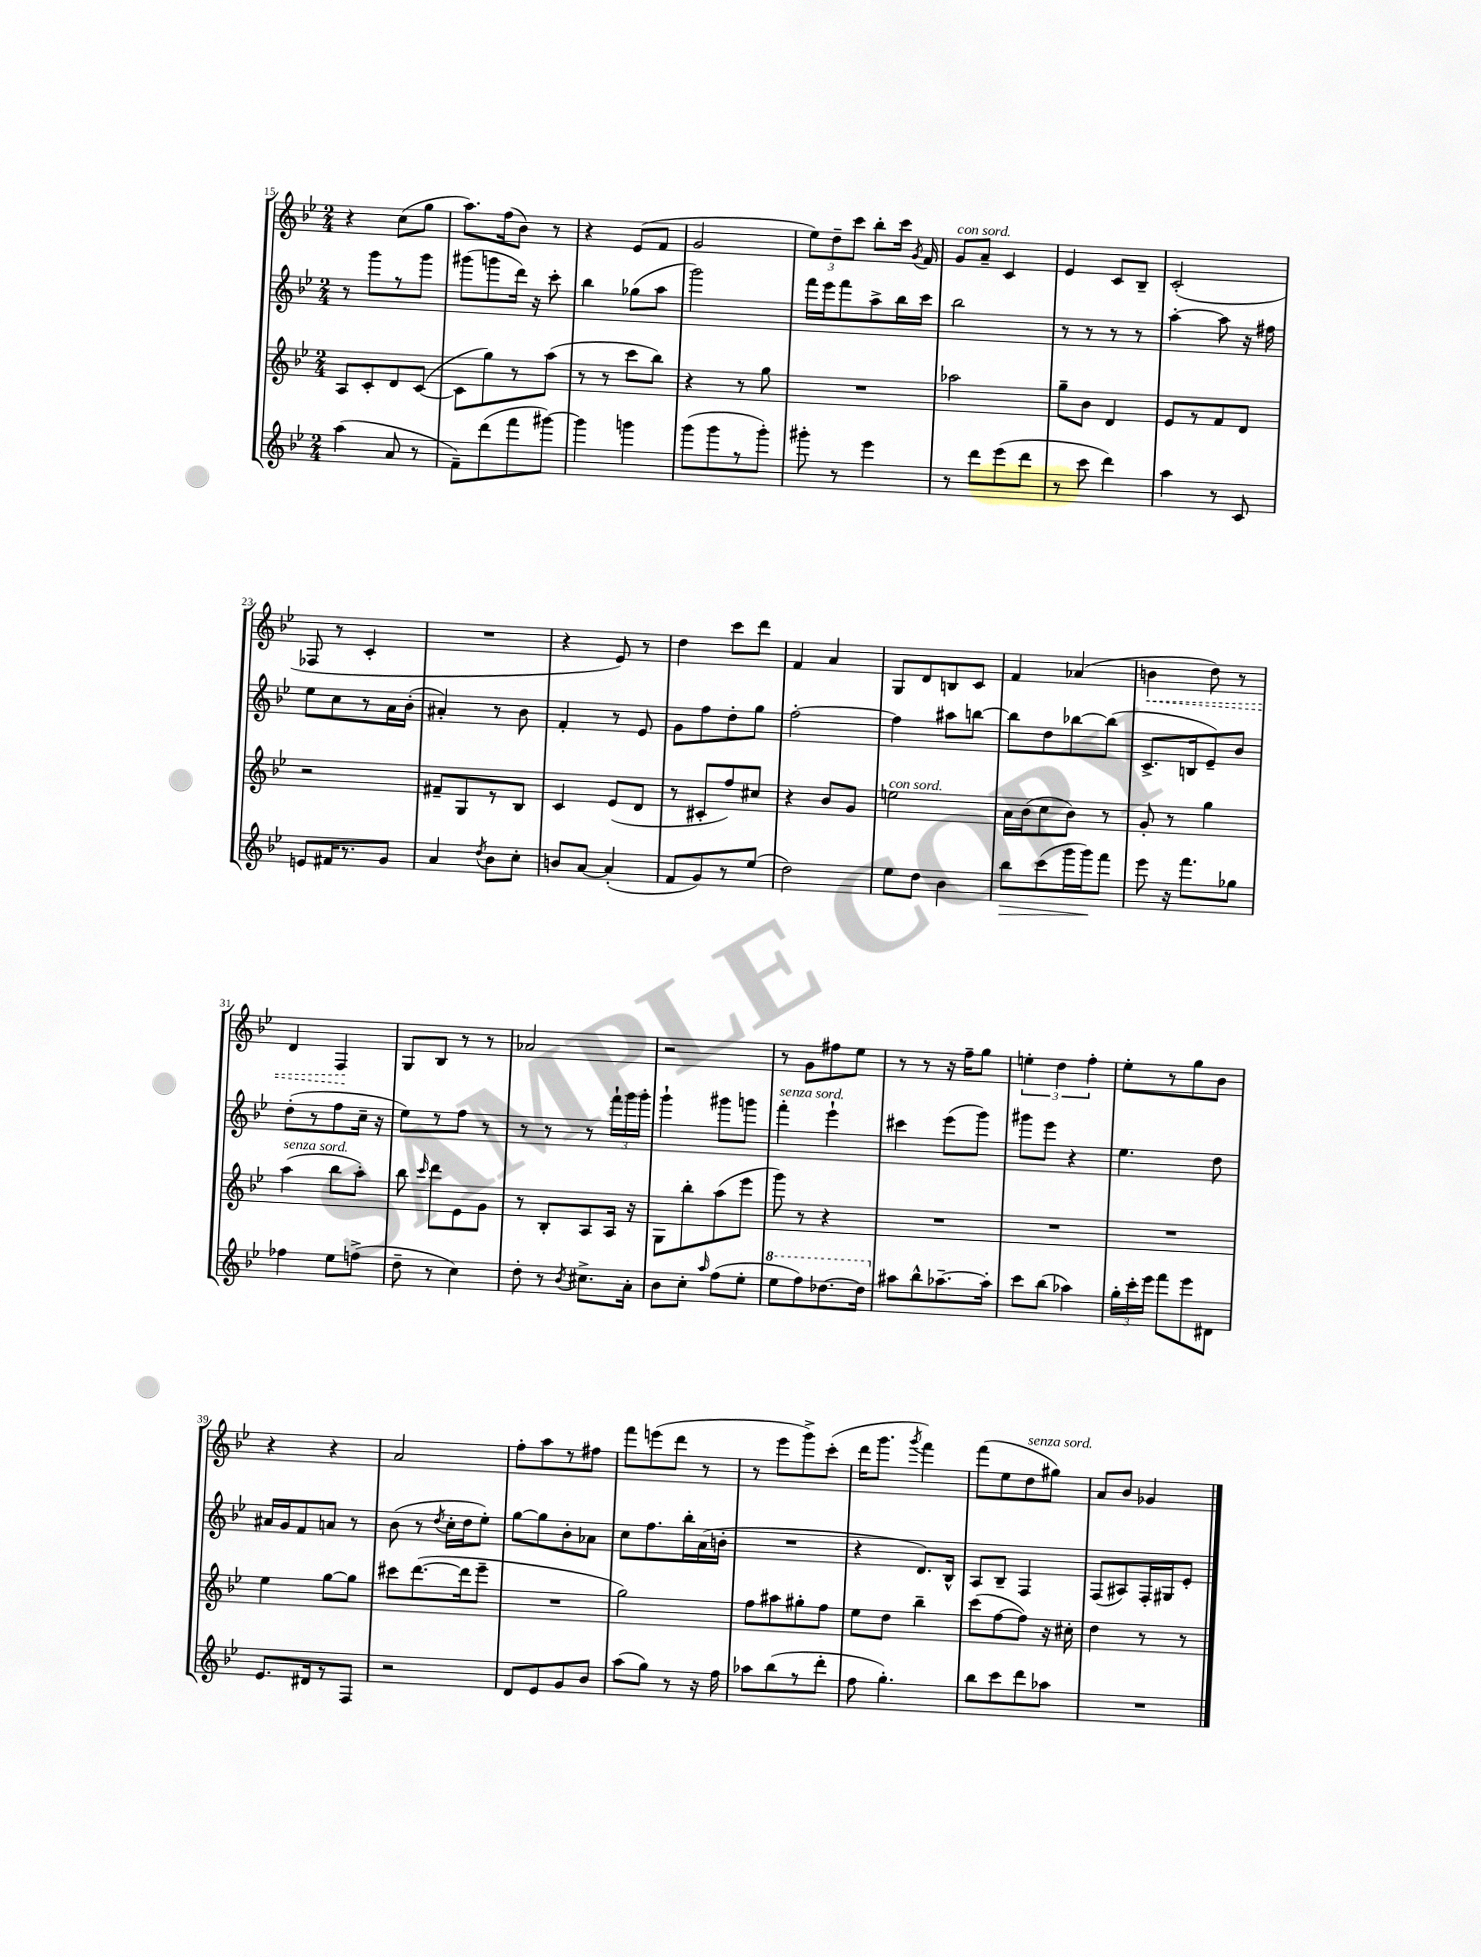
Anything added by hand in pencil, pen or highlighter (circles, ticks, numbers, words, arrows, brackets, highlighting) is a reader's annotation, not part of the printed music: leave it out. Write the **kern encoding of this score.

**kern	**dynam	**kern	**kern	**kern	**dynam
*part4	*part4	*part3	*part2	*part1	*part1
*staff4	*staff4	*staff3	*staff2	*staff1	*staff1
*clefG2	*	*clefG2	*clefG2	*clefG2	*
*k[b-e-]	*	*k[b-e-]	*k[b-e-]	*k[b-e-]	*
*M2/4	*	*M2/4	*M2/4	*M2/4	*
=15	=15	=15	=15	=15	=15
(4aa\	.	8A/L	8r	4r	.
.	.	8c'/	8ggg\L	.	.
8a/	.	8d/	8r	(8cc\L	.
8r	.	([8c/J	8ggg\J	8gg\J	.
=16	=16	=16	=16	=16	=16
8f~\L)	.	8c\L]	(8ggg#X\L	8.aa\L)	.
(8ddd\	.	8gg\)	8gggn\	.	.
.	.	.	.	(16ff\k	.
8fff\	.	8r	16ddd\Jk)	8b-\J)	.
.	.	.	16r	.	.
[8ggg#X\J)	.	(8aa\J	8ccc'\	8r	.
=17	=17	=17	=17	=17	=17
4ggg#\]	.	8r	4bb-\	4r	.
.	.	8r	.	.	.
4gggn\	.	8ccc\L	(8gg-X\L	(8e-/L	.
.	.	8bb-\J)	8aa\J	8f/J	.
=18	=18	=18	=18	=18	=18
(8ggg\L	.	4r	2ggg\)	2g/	.
8ggg\	.	.	.	.	.
8r	.	8r	.	.	.
8ggg'\J)	.	8gg\	.	.	.
=19	=19	=19	=19	=19	=19
8ggg#X'\	.	2r	16fff\LL	12ee-\L)	.
.	.	.	16eee-\J	.	.
.	.	.	.	12dd~\	.
8r	.	.	8fff\	.	.
.	.	.	.	12ccc\J	.
4eee-\	.	.	8aa^\	8bb-'\L	.
.	.	.	16bb-\L	16ccc\Jk	.
.	.	.	.	8qg/	.
.	.	.	16ccc\JJ	16f/	.
=20	=20	=20	=20	=20	=20
!	!	!	!	!LO:TX:a:i:t=con sord.	!
8r	.	2aa-X\	2bb-\	8g/L	.
8ddd\L	.	.	.	8a~/J	.
(8eee-\	.	.	.	4c/	.
8ddd\J	.	.	.	.	.
=21	=21	=21	=21	=21	=21
8r	.	8gg~\L	8r	4e-/	.
8ccc\	.	8b-\J	8r	.	.
4ddd\)	.	4d/	8r	8c/L	.
.	.	.	8r	8B-~/J	.
=22	=22	=22	=22	=22	=22
4aa\	.	8e-/L	[4aa'\	(2c'/	.
.	.	8r	.	.	.
8r	.	8f/	8aa\]	.	.
8c/	.	8d/J	16r	.	.
.	.	.	16ff#X\	.	.
!!LO:LB:g=z
=23	=23	=23	=23	=23	=23
8en/L	.	2r	8ee-\L	8F-X/	.
16f#X/K	.	.	8cc\	8r	.
8.r	.	.	.	.	.
.	.	.	8r	4c'/	.
8g/J	.	.	16a\L	.	.
.	.	.	(16b-'\JJ	.	.
=24	=24	=24	=24	=24	=24
4a/	.	8f#X~/L	4a#X'/)	2r	.
.	.	8G/	.	.	.
8qdd/	.	.	.	.	.
8b-\L	.	8r	8r	.	.
8cc'\J	.	8B-/J	8b-\	.	.
=25	=25	=25	=25	=25	=25
8bn/L	.	4c/	4f'/	4r	.
[8a/J	.	.	.	.	.
(4a'/]	.	(8e-/L	8r	8e-/)	.
.	.	8d/J	8e-/	8r	.
=26	=26	=26	=26	=26	=26
8f/L	.	8r	8g\L	4dd\	.
8g/)	.	8c#X'/L	8ff\	.	.
8r	.	8ff/)	8dd'\	8ccc\L	.
(8ee-/J	.	8cc#X/J	8gg\J	8ddd\J	.
=27	=27	=27	=27	=27	=27
2dd\)	.	4r	[2ff'\	4f/	.
.	.	8b-/L	.	4a/	.
.	.	8g/J	.	.	.
=28	=28	=28	=28	=28	=28
!	!	!LO:TX:a:i:t=con sord.	!	!	!
8ee-\L	.	2een\	4ff\]	8G/L	.
8dd\J	.	.	.	8d/	.
4b-\	.	.	8aa#X\L	8Bn/	.
.	.	.	[8bbn\J	8c/J	.
=29	=29	=29	=29	=29	=29
!	!LO:HP:b	!	!	!	!
8bb-\L	>	16a\LL	8bb\L]	4f/	.
.	.	(16b-\J	.	.	.
(8ccc\	.	8cc\	8dd\	.	.
16ggg\L	.	8b-\J)	[8bb-X\	(4a-X/	.
16ggg\J)	.	.	.	.	.
8fff\J	]	8r	(8bb-\J]	.	.
=30	=30	=30	=30	=30	=30
!	!	!	!	!	!LO:HP:b
8eee-\	.	8g'/	8.c^/L	4bn\	<
16r	.	8r	.	.	.
8.fff\L	.	.	16Bn/k	.	.
.	.	4gg\	8e-~/)	8dd\)	.
8gg-X\J	.	.	8b-/J	8r	.
!!LO:LB:g=z
=31	=31	=31	=31	=31	=31
!	!	!LO:TX:a:i:t=senza sord.	!	!	!
4ff-X\	.	(4aa\	(8dd'\L	4d/	.
.	.	.	8r	.	.
8ee-\L	.	8bb-\L	8ff\	4F/	.
(8ffn^\J	.	8aa'\J)	16cc~\Jk	.	.
.	.	.	16r	.	.
.	.	.	.	.	[
=32	=32	=32	=32	=32	=32
8dd~\	.	8bb-\	8ee-\L)	8G/L	.
.	.	16qqccc/	.	.	.
8r	.	8ddd\L	8r	8B-/J	.
4cc\)	.	8e-\	8ff\J	8r	.
.	.	8g\J	8r	8r	.
=33	=33	=33	=33	=33	=33
8dd'\	.	8r	8r	2a-X/	.
8r	.	8B-'/L	8r	.	.
8qb-/	.	.	.	.	.
8.cc#X^\L	.	8A/	8r	.	.
.	.	16A/Jk	24fff`\LL	.	.
.	.	.	24ggg\	.	.
16a'\Jk	.	16r	.	.	.
.	.	.	24ggg'\JJ	.	.
=34	=34	=34	=34	=34	=34
8b-\L	.	8G\L	4ggg`\	2r	.
8cc'\J	.	8bb-'\	.	.	.
16qqaa/	.	.	.	.	.
(8ff\L	.	(8aa\	8ggg#X\L	.	.
8ee-'\J	.	8eee-\J	8gggn\J	.	.
=35	=35	=35	=35	=35	=35
*8va	*	*	*	*	*
!	!	!	!LO:TX:a:i:t=senza sord.	!	!
8eee-\L	.	8ggg\)	4fff'\	8r	.
8fff\)	.	8r	.	8g\L	.
[8.ddd-X\	.	4r	4eee-`\	8ff#X\	.
.	.	.	.	8ee-\J	.
16ddd-\Jk]	.	.	.	.	.
=36	=36	=36	=36	=36	=36
*X8va	*	*	*	*	*
8aa#X\L	.	2r	4ccc#X\	8r	.
8bb-^^\	.	.	.	8r	.
[8.aa-X~\	.	.	(8eee-\L	16r	.
.	.	.	.	16ff~\KL	.
.	.	.	8ggg\J)	8gg\J	.
16aa-'\Jk]	.	.	.	.	.
=37	=37	=37	=37	=37	=37
8ccc\L	.	2r	8ggg#X\L	6een'\	.
(8bb-\J	.	.	8eee-\J	.	.
.	.	.	.	6dd\	.
4aa-X\)	.	.	4r	.	.
.	.	.	.	6ff'\	.
=38	=38	=38	=38	=38	=38
24gg'\LL	.	2r	4.ee-\	8ee-'\L	.
24ccc'\	.	.	.	.	.
24eee-\JJ	.	.	.	.	.
8fff\L	.	.	.	8r	.
8eee-\	.	.	.	8gg\	.
8d#X\J	.	.	8dd\	8b-\J	.
!!LO:LB:g=z
=39	=39	=39	=39	=39	=39
8.e-/L	.	4ee-\	16a#X/LL	4r	.
.	.	.	16g/J	.	.
.	.	.	8f/	.	.
16d#X/k	.	.	.	.	.
8r	.	[8gg\L	8an/J	4r	.
8F/J	.	8gg\J]	8r	.	.
=40	=40	=40	=40	=40	=40
2r	.	8ccc#X\L	(8b-\	2a/	.
.	.	([8.ddd\	8r	.	.
.	.	.	8qdd/	.	.
.	.	.	16cc'\LL	.	.
.	.	16ddd\k]	16dd\J	.	.
.	.	8eee-~\J	8ee-'\J)	.	.
=41	=41	=41	=41	=41	=41
8d/L	.	2r	[8gg\L	8ff'\L	.
8e-/	.	.	8gg\]	8aa\	.
8g/	.	.	8b-'\	8r	.
8b-/J	.	.	8a-X\J	8ff#X\J	.
=42	=42	=42	=42	=42	=42
(8aa\L	.	2gg\)	8cc\L	8fff\L	.
8gg\J)	.	.	8.ff\	(8eeen\	.
8r	.	.	.	8ddd\J	.
.	.	.	16bb-'\L	.	.
16r	.	.	(16a\	8r	.
16ff\	.	.	16bn'\JJ	.	.
=43	=43	=43	=43	=43	=43
8aa-X\L	.	8ff\L	2r	8r	.
(8bb-\	.	8aa#X\	.	8eee-\L	.
8r	.	8gg#X'\	.	8ggg^\)	.
8ddd'\J	.	8ff\J	.	(8ccc'\J	.
=44	=44	=44	=44	=44	=44
8ff\	.	8ee-\L	4r	16ddd\KL	.
.	.	.	.	8.ggg\J	.
4.gg'\)	.	8dd\J	.	.	.
.	.	.	.	8qggg/	.
.	.	4bb-~\	8.d/L)	4fff\)	.
.	.	.	16B-^^/Jk	.	.
=45	=45	=45	=45	=45	=45
8bb-\L	.	(8ccc\L	8A/L	(8fff\L	.
8ccc\	.	[8ff\	8B-~/J	8ee-\	.
!	!	!	!	!LO:TX:a:i:t=senza sord.	!
8ddd\	.	8ff\J])	4F/	8dd\	.
8aa-X\J	.	16r	.	8gg#X\J)	.
.	.	16cc#X'\	.	.	.
=46	=46	=46	=46	=46	=46
2r	.	4dd\	(8F/L	8a/L	.
.	.	.	8A#X/)	8b-/J	.
.	.	8r	16F'/L	4g-X/	.
.	.	.	16G#X/J	.	.
.	.	8r	8e-'/J	.	.
==	==	==	==	==	==
*-	*-	*-	*-	*-	*-
